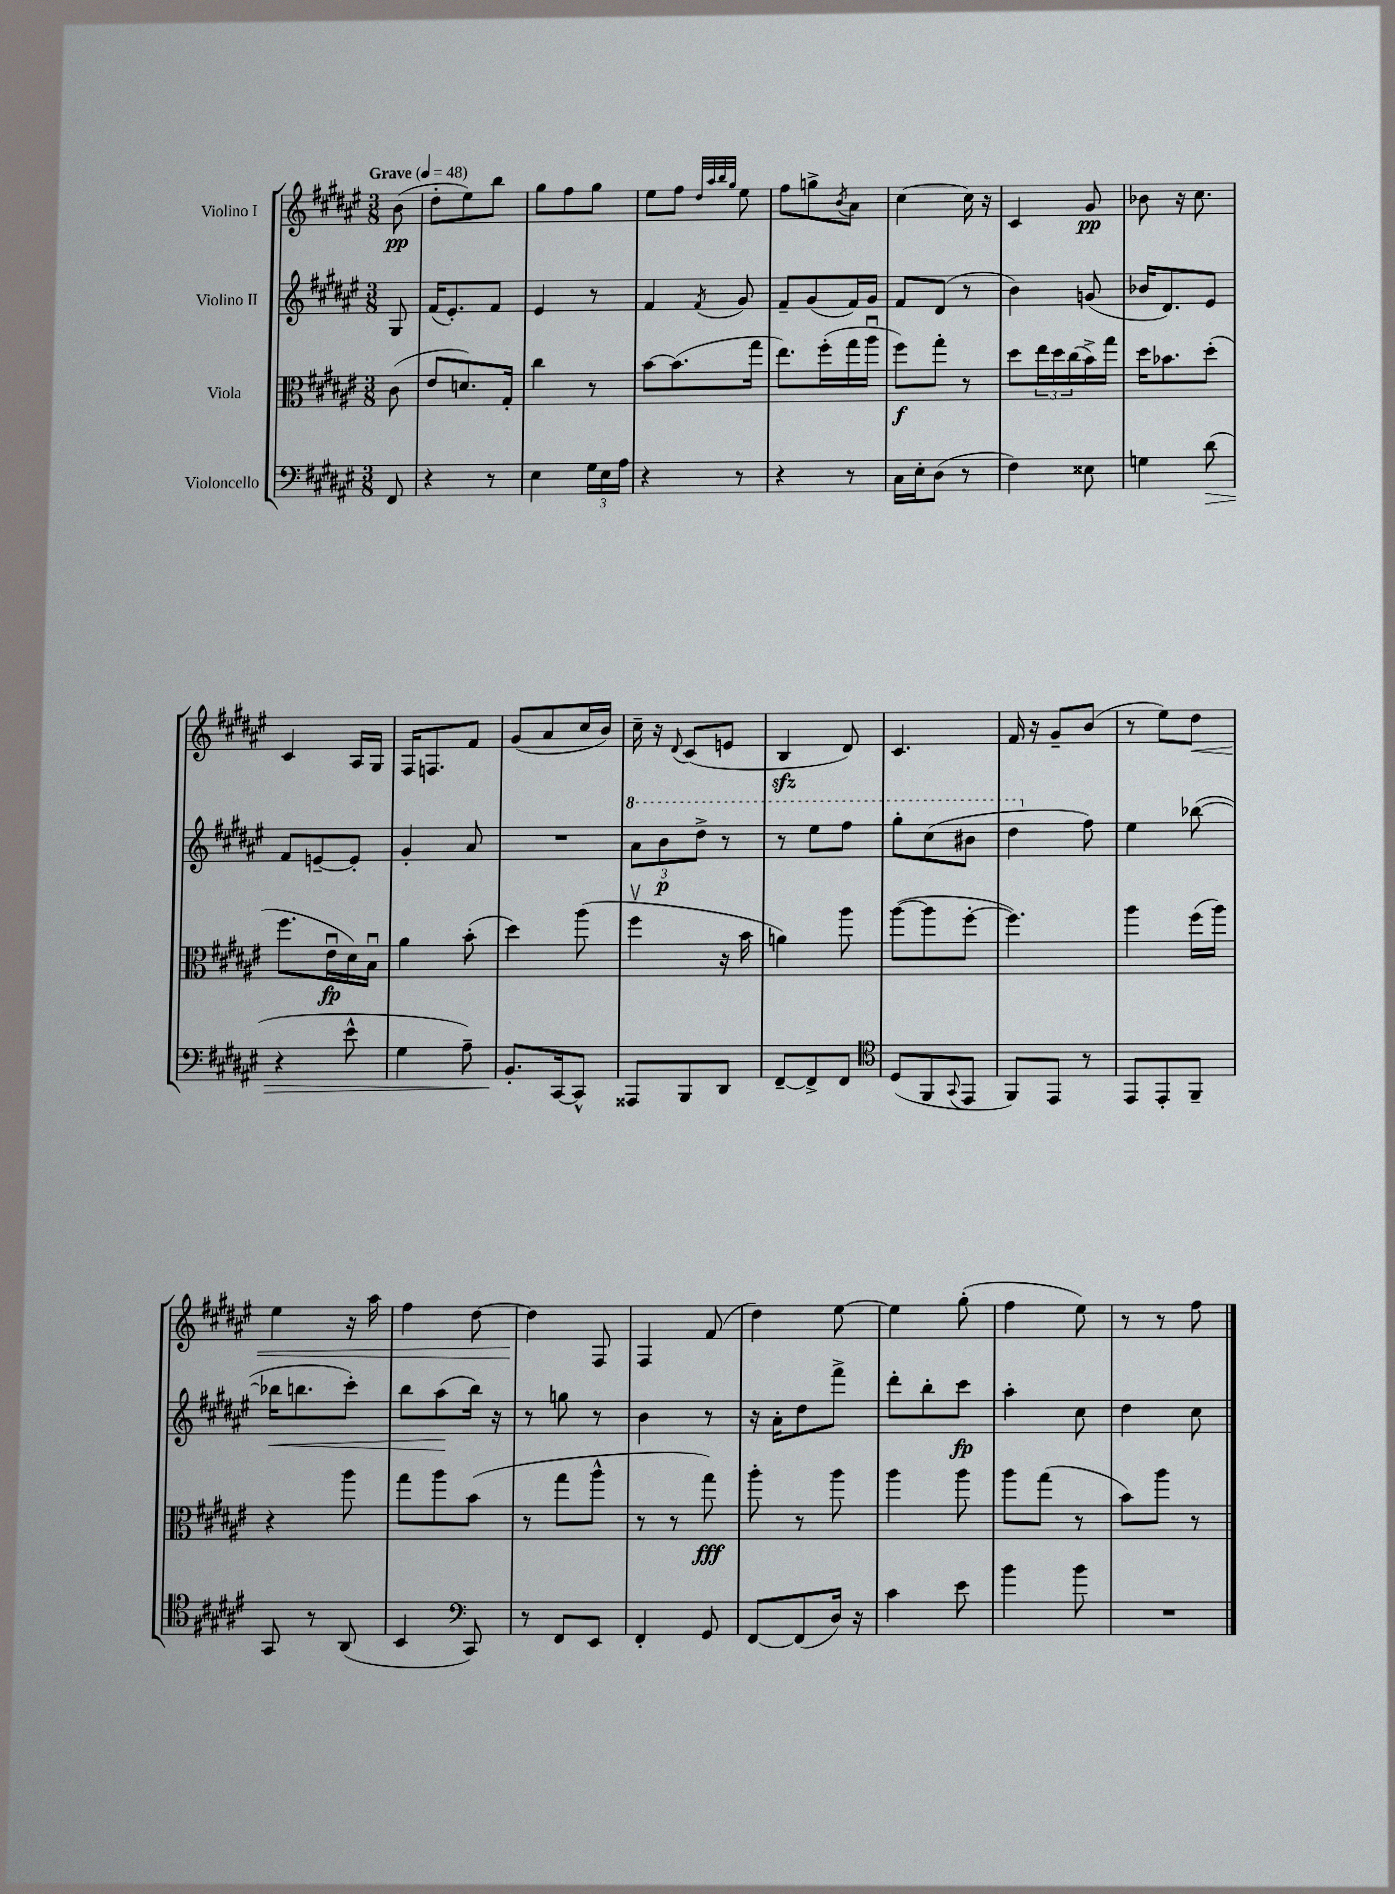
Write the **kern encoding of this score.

**kern	**dynam	**kern	**dynam	**kern	**dynam	**kern	**dynam
*part4	*part4	*part3	*part3	*part2	*part2	*part1	*part1
*staff4	*staff4	*staff3	*staff3	*staff2	*staff2	*staff1	*staff1
*I"Violoncello	*	*I"Viola	*	*I"Violino II	*	*I"Violino I	*
*clefF4	*	*clefC3	*	*clefG2	*	*clefG2	*
*k[f#c#g#d#a#e#]	*	*k[f#c#g#d#a#e#]	*	*k[f#c#g#d#a#e#]	*	*k[f#c#g#d#a#e#]	*
*M3/8	*	*M3/8	*	*M3/8	*	*M3/8	*
*MM48	*	*MM48	*	*MM48	*	*MM48	*
=	=	=	=	=	=	=	=
!	!	!	!	!	!	!LO:TX:a:B:t=Grave	!
8FF#/	.	(8c#\	.	8G#/	.	(8b\	pp
=1	=1	=1	=1	=1	=1	=1	=1
4r	.	8e#/L	.	(16f#/KL	.	8dd#'\L	.
.	.	.	.	8.e#'/)	.	.	.
.	.	8.dn/)	.	.	.	8ee#\)	.
8r	.	.	.	8f#/J	.	8bb\J	.
.	.	16G#'/Jk	.	.	.	.	.
=2	=2	=2	=2	=2	=2	=2	=2
4E#\	.	4cc#\	.	4e#/	.	8gg#\L	.
.	.	.	.	.	.	8ff#\	.
24G#\LL	.	8r	.	8r	.	8gg#\J	.
24E#\	.	.	.	.	.	.	.
24A#\JJ	.	.	.	.	.	.	.
=3	=3	=3	=3	=3	=3	=3	=3
4r	.	[8b\L	.	4f#/	.	8ee#\L	.
.	.	(8.b\]	.	.	.	8ff#\J	.
.	.	.	.	.	.	32qqdd#/LLL	.
.	.	.	.	.	.	32qqaa#/	.
.	.	.	.	.	.	32qqbb/	.
.	.	.	.	8qf#/	.	32qqgg#/JJJ	.
8r	.	.	.	8g#/	.	8ee#\	.
.	.	16gg#\Jk	.	.	.	.	.
=4	=4	=4	=4	=4	=4	=4	=4
4r	.	8.ee#\L)	.	8f#~/L	.	8ff#\L	.
.	.	.	.	(8g#/	.	8ggn^\	.
.	.	(16ff#'\L	.	.	.	.	.
.	.	.	.	.	.	8qb/	.
8r	.	16gg#\	.	16f#/L)	.	8a#\J	.
.	.	16aa#u\JJ	.	16g#/JJ	.	.	.
=5	=5	=5	=5	=5	=5	=5	=5
16C#\LL	.	8ff#\L)	f	8f#/L	.	[4cc#\	.
16E#'\J	.	.	.	.	.	.	.
(8D#\J	.	8gg#'\J	.	(8d#/J	.	.	.
8r	.	8r	.	8r	.	16cc#\]	.
.	.	.	.	.	.	16r	.
=6	=6	=6	=6	=6	=6	=6	=6
4F#\)	.	8dd#\L	.	4b\)	.	4c#/	.
.	.	24ee#\L	.	.	.	.	.
.	.	24dd#\	.	.	.	.	.
.	.	(24cc#\	.	.	.	.	.
8E##X\	.	16b^\)	.	(8gn/	.	8g#/	pp
.	.	16gg#\JJ	.	.	.	.	.
=7	=7	=7	=7	=7	=7	=7	=7
4Gn\	.	16dd#\KL	.	16b-X/KL	.	8b-X\	.
.	.	8.b-X\	.	8.d#/)	.	.	.
.	.	.	.	.	.	16r	.
.	.	.	.	.	.	8.cc#\	.
!	!LO:HP:b	!	!	!	!	!	!
(8d#\	>	(8dd#'\J	.	8e#/J	.	.	.
!!LO:LB:g=z
=8	=8	=8	=8	=8	=8	=8	=8
4r	.	8.ff#\L	.	8f#/L	.	4c#/	.
.	.	.	.	[8en~/	.	.	.
.	.	16e#u\L	fp	.	.	.	.
8e#^^\	.	16d#\)	.	8e'/J]	.	16A#/LL	.
.	.	16Bu\JJ	.	.	.	16G#/JJ	.
=9	=9	=9	=9	=9	=9	=9	=9
4G#\	.	4a#\	.	4g#'/	.	16F#/KL	.
.	.	.	.	.	.	8.Fn/	.
8A#~\)	.	(8b'\	.	8a#/	.	8f#/J	.
=10	=10	=10	=10	=10	=10	=10	=10
8.BB'/L	.	4dd#\)	.	4.r	.	(8g#/L	.
.	.	.	.	.	.	8a#/	.
[16CC#/k	]	.	.	.	.	.	.
8CC#^^/J]	.	(8aa#\	.	.	.	16cc#/L	.
.	.	.	.	.	.	16b/JJ)	.
=11	=11	=11	=11	=11	=11	=11	=11
*	*	*	*	*8va	*	*	*
8AAA##X/L	.	4ff#v\	.	12aa#\L	.	16cc#~\	.
.	.	.	.	.	.	16r	.
.	.	.	.	12bb\	p	.	.
.	.	.	.	.	.	8qqd#/	.
8BBB/	.	.	.	.	.	(8c#/L	.
.	.	.	.	12ddd#^\J	.	.	.
8DD#/J	.	16r	.	8r	.	8en/J	.
.	.	16b\	.	.	.	.	.
=12	=12	=12	=12	=12	=12	=12	=12
[8FF#~/L	.	4an\)	.	8r	.	4Bzz/	.
8FF#^/]	.	.	.	8eee#\L	.	.	.
8FF#/J	.	8aa#\	.	8fff#\J	.	8d#/)	.
=13	=13	=13	=13	=13	=13	=13	=13
*clefC4	*	*	*	*	*	*	*
(8D#/L	.	([8aa#\L	.	8ggg#'\L	.	4.c#/	.
8FF#/	.	8aa#\]	.	(8ccc#\	.	.	.
8qqGG#/	.	.	.	.	.	.	.
8EE#/J	.	[8ff#'\J	.	8bb#X\J	.	.	.
=14	=14	=14	=14	=14	=14	=14	=14
8FF#/L)	.	4.ff#\])	.	4ddd#\	.	16f#/	.
.	.	.	.	.	.	16r	.
8EE#/J	.	.	.	.	.	8g#~/L	.
*	*	*	*	*X8va	*	*	*
8r	.	.	.	8ff#\)	.	(8b/J	.
=15	=15	=15	=15	=15	=15	=15	=15
8EE#/L	.	4aa#\	.	4ee#\	.	8r	.
8EE#'/	.	.	.	.	.	8ee#\L)	.
!	!	!	!	!	!	!	!LO:HP:b
8FF#~/J	.	(16ff#\LL	.	([8bb-X\	.	8dd#\J	<
.	.	16aa#\JJ)	.	.	.	.	.
!!LO:LB:g=z
=16	=16	=16	=16	=16	=16	=16	=16
!	!	!	!	!	!LO:HP:b	!	!
8GG#/	.	4r	.	16bb-X\KL]	<	4ee#\	.
.	.	.	.	8.bbn\	.	.	.
8r	.	.	.	.	.	.	.
(8AA#/	.	8aa#\	.	8ccc#'\J)	.	16r	.
.	.	.	.	.	.	16aa#\	.
=17	=17	=17	=17	=17	=17	=17	=17
4BB/	.	8gg#\L	.	8bb\L	.	4ff#\	.
.	.	8aa#\	.	(8aa#\	.	.	.
*clefF4	*	*	*	*	*	*	*
8CC#/)	.	(8b\J	.	16bb\Jk)	[	[8dd#\	.
.	.	.	.	16r	.	.	.
=18	=18	=18	=18	=18	=18	=18	=18
8r	.	8r	.	8r	.	4dd#\]	.
8FF#/L	.	8gg#\L	.	8ggn\	.	.	.
8EE#/J	.	8aa#^^\J	.	8r	.	8F#/	[
=19	=19	=19	=19	=19	=19	=19	=19
4FF#'/	.	8r	.	4b\	.	4F#/	.
.	.	8r	.	.	.	.	.
8GG#/	.	8gg#\)	fff	8r	.	(8f#/	.
=20	=20	=20	=20	=20	=20	=20	=20
[8FF#/L	.	8aa#'\	.	16r	.	4dd#\)	.
.	.	.	.	16a#'\KL	.	.	.
(8FF#/]	.	8r	.	8dd#\	.	.	.
16D#/Jk)	.	8aa#\	.	8fff#^\J	.	[8ee#\	.
16r	.	.	.	.	.	.	.
=21	=21	=21	=21	=21	=21	=21	=21
4c#\	.	4aa#\	.	8ddd#'\L	.	4ee#\]	.
.	.	.	.	8bb'\	.	.	.
8e#\	.	8aa#\	.	8ccc#\J	fp	(8gg#'\	.
=22	=22	=22	=22	=22	=22	=22	=22
4b\	.	8aa#\L	.	4aa#'\	.	4ff#\	.
.	.	(8gg#\J	.	.	.	.	.
8b\	.	8r	.	8cc#\	.	8ee#\)	.
=23	=23	=23	=23	=23	=23	=23	=23
4.r	.	8b\L)	.	4dd#\	.	8r	.
.	.	8aa#\J	.	.	.	8r	.
.	.	8r	.	8cc#\	.	8ff#\	.
==	==	==	==	==	==	==	==
*-	*-	*-	*-	*-	*-	*-	*-
